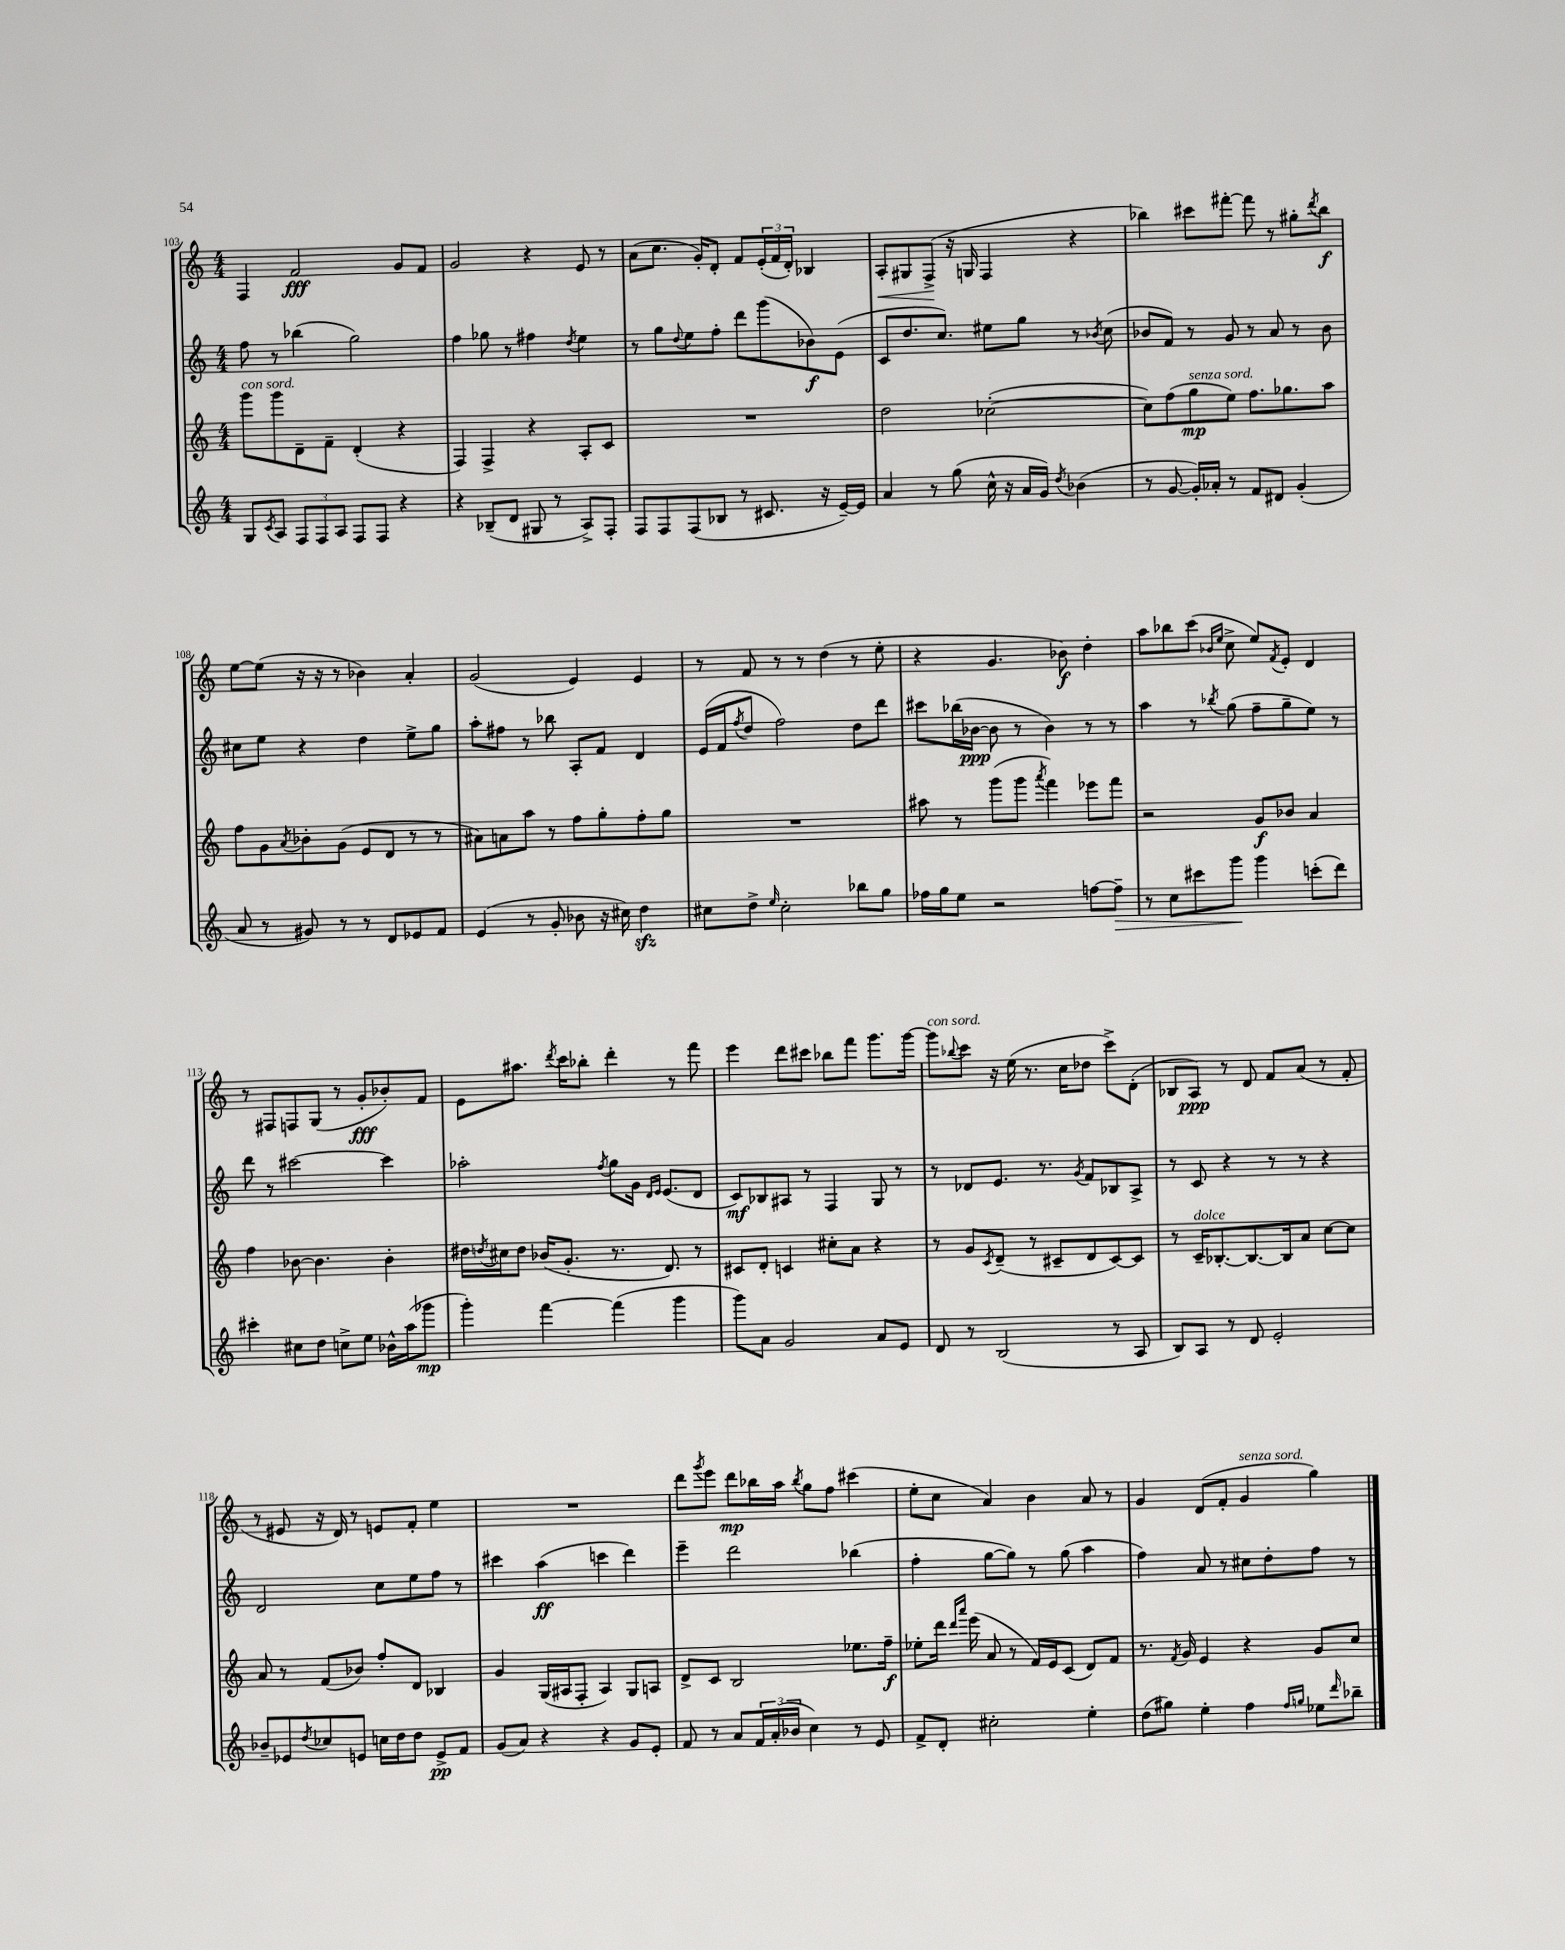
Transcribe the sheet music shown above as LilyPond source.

<<
\new StaffGroup <<
\new Staff = "s0" {
    \clef treble \key c \major \numericTimeSignature \time 4/4
    f4 f'2\fff g'8 f'8 |
    g'2 r4 e'8 r8 |
    a'8( c''8. g'16-.) d'8-. f'8 \tuplet 3/2 { e'16-.( f'16 d'16-.) } bes4 |
    a8-.\< gis8 f8->\!( r16 g16 f4 r4 |
    bes''4) cis'''8 fis'''8~-. fis'''8 r8 gis''8-. \acciaccatura { d'''8 } bes''8\f |
    e''8~ e''8( r16 r16 r8 bes'4) a'4-. |
    g'2( e'4) e'4 |
    r8 f'8 r8 r8 d''4( r8 e''8-. |
    r4 g'4. bes'8\f) d''4-. |
    a''8 bes''8 c'''8( \grace { bes'16 e''16 } c''8-> e''8) \acciaccatura { f'8 } e'8-. d'4 |
    r8 fis8 f8 g8( r8 g'8-.\fff bes'8-.) f'8 |
    e'8 ais''8. \acciaccatura { d'''8 } c'''16 bes''8-. d'''4-. r8 f'''8 |
    e'''4 d'''8 cis'''8 bes''8 f'''8 g'''8. g'''16~ |
    g'''8^\markup { \italic "con sord." } \appoggiatura { bes''8 } c'''8 r16 e''16( r8. c''16 des''8 c'''8->) d'8-.( |
    bes8 a8\ppp) r8 d'8 f'8 a'8( r8 f'8-. |
    r8 eis'8 r16 d'16) r8 e'8 f'8-. e''4 |
    R1 |
    d'''8 \acciaccatura { g'''8 } e'''8 d'''8\mp bes''16 a''16 \acciaccatura { bes''8 } g''8 f''8 cis'''4( |
    e''8-. c''8 a'4) b'4 a'8 r8 |
    g'4 d'8( f'8-. g'4^\markup { \italic "senza sord." } g''4) \bar "|." |
}
\new Staff = "s1" {
    \clef treble \key c \major \numericTimeSignature \time 4/4
    f''8 r8 bes''4( g''2) |
    f''4 ges''8 r8 fis''4 \acciaccatura { d''8 } e''4 |
    r8 g''8 \appoggiatura { d''8 } e''8 f''8-. d'''8 g'''8( bes'8\f) e'8( |
    c'8 d''8. c''8.) eis''8 g''8 r8 \acciaccatura { bes'8 } c''8( |
    bes'8 f'8) r8 g'8 r8 a'8 r8 bes'8 |
    cis''8 e''8 r4 d''4 e''8-> g''8 |
    a''8-. fis''8 r8 bes''8 a8-. f'8 d'4 |
    e'16( f'16 \acciaccatura { f''8 } d''8 f''2) d''8 d'''8 |
    cis'''8 bes''16( bes'16~\ppp bes'8 r8 bes'4) r8 r8 |
    a''4 r8 \acciaccatura { bes''8 } g''8( f''8-- g''8-- e''8) r8 |
    d'''8 r8 cis'''2~ cis'''4 |
    aes''2-. \acciaccatura { f''8 } g''8 g'16 \grace { d'16 e'16 } e'8.( d'8 |
    c'8\mf) bes8 ais8 r8 f4 g8 r8 |
    r8 des'8 e'8. r8. \acciaccatura { g'8 } f'8 bes8 a8-> |
    r8 c'8 r4 r8 r8 r4 |
    d'2 c''8 e''8 f''8 r8 |
    cis'''4 a''4\ff( c'''4 d'''4) |
    e'''4-- d'''2 bes''4( |
    f''4-. g''8~ g''8) r8 g''8( a''4 |
    f''4) a'8 r8 cis''8 d''8-. f''8 r8 \bar "|." |
}
\new Staff = "s2" {
    \clef treble \key c \major \numericTimeSignature \time 4/4
    g'''8^\markup { \italic "con sord." } g'''8 d'8-- f'8-- d'4-.( r4 |
    f4) f4-> r4 a8-. c'8 |
    R1 |
    d''2 ces''2~-.( |
    ces''8) f''8( g''8\mp^\markup { \italic "senza sord." } e''8) f''8. ges''8. a''8 |
    f''8 g'8 \acciaccatura { a'8 } bes'8-. g'8( e'8 d'8 r8 r8 |
    ais'8) a'8 a''8 r8 f''8 g''8-. f''8-. g''8 |
    R1 |
    ais''8 r8 g'''8( g'''8 \acciaccatura { a'''8 } f'''4) ees'''8 f'''8 |
    r2 g'8\f bes'8 a'4 |
    f''4 bes'8~ bes'4. bes'4-. |
    dis''16 \acciaccatura { d''8 } cis''16 d''8 bes'16( g'8.-. r8. d'8.) r8 |
    cis'8 d'8-. c'4 cis''8-. a'8 r4 |
    r8 g'8 \acciaccatura { c'8 } d'8--( r8 cis'8-- d'8 cis'8~) cis'8 |
    r8 c'16--^\markup { \italic "dolce" } bes8.~-. bes8.~ bes16 a'8 c''8~ c''8 |
    a'8 r8 f'8( bes'8) f''8-. d'8 bes4 |
    g'4 g16( ais16 f8-. ais4) g8 a8 |
    d'8-> c'8 b2 ees''8. f''16--\f |
    ees''8-. d'''16 \grace { d'''16 a'''16 } e'''16( a'8 r8 f'16) e'16 c'8( d'8) f'8 |
    r8. \acciaccatura { f'8 } g'16 e'4 r4 g'8 c''8 \bar "|." |
}
\new Staff = "s3" {
    \clef treble \key c \major \numericTimeSignature \time 4/4
    g8 \acciaccatura { c'8 } a8 \tuplet 3/2 { f8 f8 a8 } f8 f8 r4 |
    r4 bes8--( d'8 gis8 r8 a8->) f8-. |
    f8 f8 f8( bes8 r8 cis'8. r16 e'16~--) e'16 |
    a'4 r8 g''8( c''16-^ r16 a'16 g'16) \acciaccatura { d''8 } bes'4( |
    r8 g'8~ g'16-.) aes'16-. r8 f'8 dis'8 g'4-.( |
    a'8 r8 gis'8) r8 r8 d'8 ees'8 f'8 |
    e'4( r8 g'8-. bes'8 r16 cis''16) d''4\sfz |
    cis''8 d''8-> \grace { e''16 } cis''2-. bes''8 g''8 |
    fes''16 g''16 e''8 r2 f''8~ f''8--\> |
    r8 c''8 cis'''8 g'''8\! g'''4 c'''8-.( d'''8) |
    cis'''4-. cis''8 d''8 c''8-> e''8 bes'16-^ a''16( ges'''8\mp |
    g'''4-.) f'''4~ f'''4( g'''4 |
    g'''8) a'8 g'2 a'8 e'8 |
    d'8 r8 b2( r8 a8 |
    b8) a8 r8 d'8 e'2-. |
    bes'8-- ees'8 \acciaccatura { d''8 } ces''8 e'8 c''16 d''16 d''8 e'8->\pp f'8 |
    g'8( a'8) r4 r4 g'8 e'8-. |
    f'8 r8 a'8 \tuplet 3/2 { f'16 a'16-.( bes'16 } c''4) r8 e'8 |
    f'8-> d'8-. cis''2-. e''4-. |
    d''8( gis''8) e''4-. f''4 \grace { f''16 g''16 } ees''8 \grace { d'''16 } bes''8-- \bar "|." |
}
>>
>>
\layout { \context { \Score currentBarNumber = #103 } }
